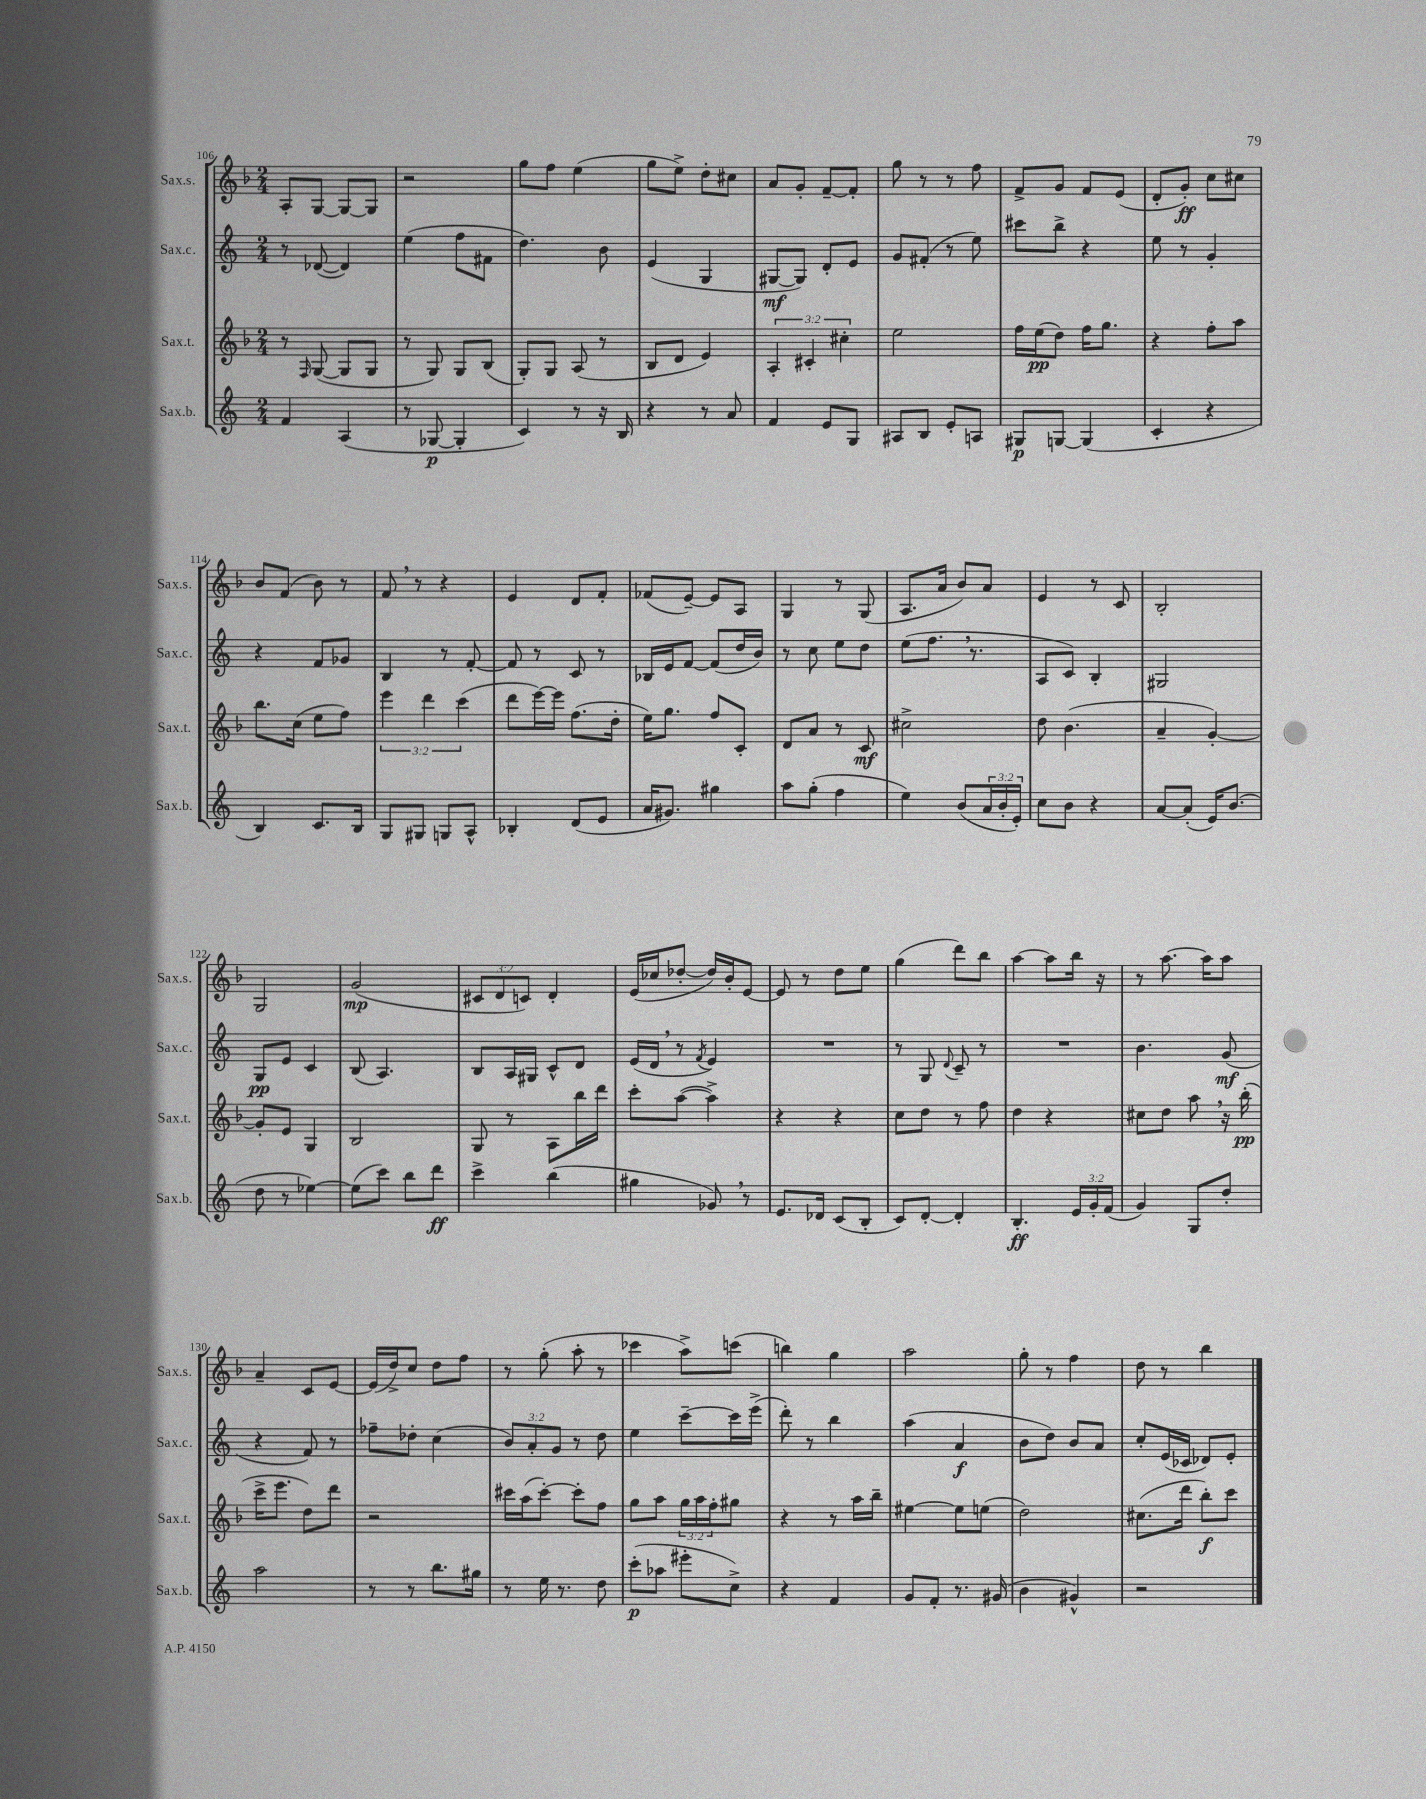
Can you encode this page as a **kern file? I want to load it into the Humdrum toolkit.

**kern	**kern	**kern	**kern
*staff4	*staff3	*staff2	*staff1
*clefG2	*clefG2	*clefG2	*clefG2
*k[]	*k[b-]	*k[]	*k[b-]
*M2/4	*M2/4	*M2/4	*M2/4
4f	8r	8r	8A'
.	16qqF	.	.
.	([8G	([8d-	[8G
(4A	8G]	4d-])	8G_
.	8G	.	8G]
=	=	=	=
8r	8r	(4ee	2r
[8G-	8G)	.	.
4G-']	8G	8ff	.
.	(8B-	8f#	.
=	=	=	=
4c)	8G')	4.dd)	8gg
.	8G	.	8ff
8r	(8A	.	(4ee
16r	8r	8b	.
16B	.	.	.
=	=	=	=
4r	8B-	(4e	8gg
.	8d	.	8ee^)
8r	4e)	4G	8dd'
8a	.	.	8cc#
=	=	=	=
4f	6A'	[8G#	8a
.	.	8G#])	8g'
.	6c#'	.	.
8e	.	8d'	[8f~
.	6cc#'	.	.
8G	.	8e	8f']
=	=	=	=
8A#	2ee	8g	8gg
8B	.	(8f#'	8r
8e'	.	8r	8r
8A	.	8ee)	8ff
=	=	=	=
8G#	16ff	8ccc#	8f^
.	(16ee	.	.
[8G	8dd)	8bb^	8g
(4G]	16ff	4r	8f
.	8.gg	.	.
.	.	.	(8e
=	=	=	=
4c'	4r	8ee	8d'
.	.	8r	8g')
4r	8ff'	4g'	8cc
.	8aa	.	8cc#
=	=	=	=
4B)	8.bb-	4r	8b-
.	.	.	(8f
.	(16cc	.	.
8.c	8ee	8f	8b-)
.	8ff)	8g-	8r
16B	.	.	.
=	=	=	=
8G	6eee	4B	8f
8G#	.	.	8r
.	6ddd	.	.
8G	.	8r	4r
.	(6ccc	.	.
8A^^	.	[8f'	.
=	=	=	=
4B-'	8ddd	8f]	4e
.	[16eee)	8r	.
.	16eee]	.	.
(8d	(8.ff	8c	8d
8e	.	8r	8f'
.	16dd'	.	.
=	=	=	=
16a	16ee)	16B-	(8f-
8.g#)	8.gg	16e	.
.	.	[8f	[8e~)
4gg#	8ff	(8f]	8e]
.	8c'	16dd	8A
.	.	16b)	.
=	=	=	=
8aa	8d	8r	4G
(8gg'	8a	8cc	.
4ff	8r	8ee	8r
.	8c	8dd	(8G
=	=	=	=
4ee)	2cc#^	(8ee	8.A
.	.	8.ff	.
.	.	.	16a
(8b	.	.	8b-)
.	.	8.r	.
24a	.	.	8a
24b'	.	.	.
24e')	.	.	.
=	=	=	=
8cc	8dd	8A	4e
8b	(4.b-	8c)	.
4r	.	4B'	8r
.	.	.	8c
=	=	=	=
[8a	4a~	2G#	2B-'
(8a']	.	.	.
16e)	[4g')	.	.
(8.b	.	.	.
=	=	=	=
8dd	8g']	8G	2G
8r	8e	8e	.
[4ee-)	4G	4c	.
=	=	=	=
(8ee-]	2B-	(8B	(2g
8ccc)	.	4.A)	.
8bb	.	.	.
8ddd	.	.	.
=	=	=	=
4ccc^	8G	8B	12c#
.	.	.	12d
.	8r	16A	.
.	.	.	12c)
.	.	16G#	.
(4bb	8A	8c^^	4d'
.	16bb-	8d	.
.	16ddd	.	.
=	=	=	=
4gg#	8ccc'	(16e	(16e
.	.	16d	16cc-
.	([8aa	8r	[8dd-'
.	.	8qf	.
8g-)	4aa^])	4e)	16dd-])
.	.	.	16b-'
8r	.	.	[8e
=	=	=	=
8.e	4r	2r	8e]
.	.	.	8r
16d-	.	.	.
(8c	4r	.	8dd
8B'	.	.	8ee
=	=	=	=
8c)	8cc	8r	(4gg
[8d'	8dd	8G	.
.	.	8qqd	.
4d']	8r	8c~	8ddd)
.	8ff	8r	8bb-
=	=	=	=
4.B'	4dd	2r	[4aa
.	4r	.	8aa]
24e	.	.	16bb-
24g'	.	.	.
.	.	.	16r
(24f	.	.	.
=	=	=	=
4g)	8cc#	4.b	8r
.	8dd	.	[8.aa
8G	8aa	.	.
.	.	.	16aa]
8dd'	16r	(8g	8aa
.	(16bb-'	.	.
=	=	=	=
2aa	16ccc^	4r	4a~
.	8.eee	.	.
.	8dd)	8f)	8c
.	8ddd	8r	[8e
=	=	=	=
8r	2r	8ff-~	(16e]
.	.	.	16dd^)
8r	.	8dd-'	8cc
8.bb	.	(4cc	8dd
.	.	.	8ff
16gg#	.	.	.
=	=	=	=
8r	16ccc#	12b)	8r
.	(16aa	.	.
.	.	12a'	.
16ee	[8ccc#')	.	(8gg'
.	.	12g	.
8.r	.	.	.
.	8ccc#']	8r	8aa'
8dd	8ff	8dd	8r
=	=	=	=
(8ccc'	8gg	4ee	4ccc-
8aa-	8aa	.	.
8eee#'	24gg	[8ccc~	8aa^)
.	24aa	.	.
.	24ff'	.	.
8cc^)	8gg#	16ccc]	(8ccc
.	.	(16eee^	.
=	=	=	=
4r	4r	8ddd')	4bb)
.	.	8r	.
4f	8r	4bb	4gg
.	16aa	.	.
.	16bb-~	.	.
=	=	=	=
8g	[4ee#	(4aa	2aa
8f'	.	.	.
8.r	8ee#]	4a	.
.	(8ee	.	.
(16g#	.	.	.
=	=	=	=
4b	2dd)	8b	8gg'
.	.	8dd)	8r
4g#^^)	.	8b	4ff
.	.	8a	.
=	=	=	=
2r	(8.cc#	8cc'	8dd
.	.	(16e	8r
.	16ddd	16c-	.
.	8bb-')	8d-)	4bb-
.	8ccc	8e'	.
==	==	==	==
*-	*-	*-	*-
